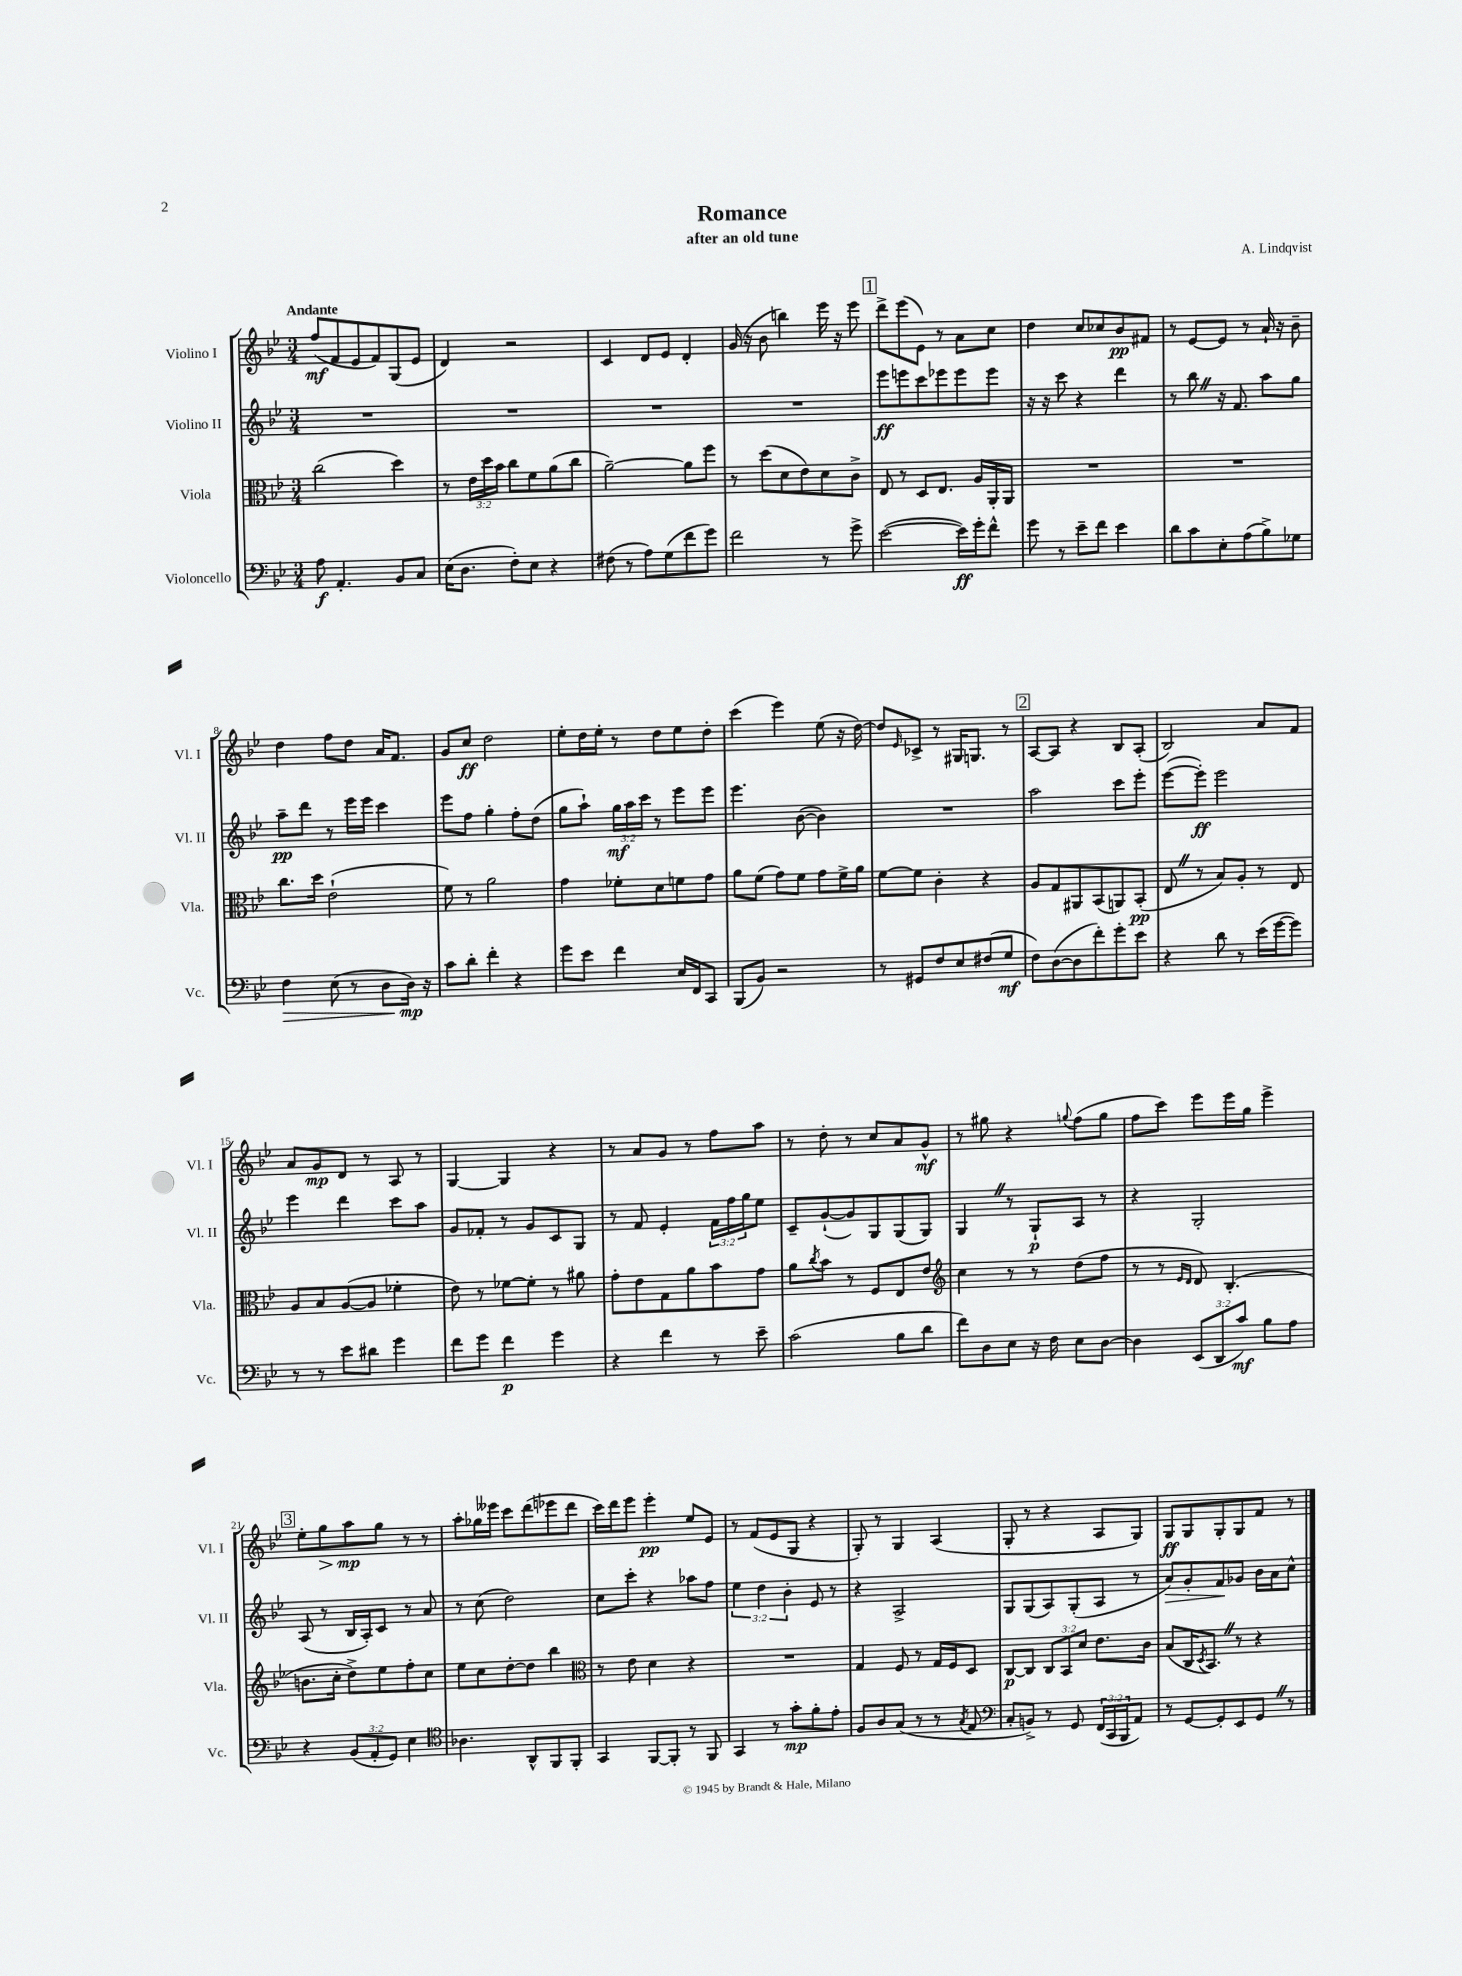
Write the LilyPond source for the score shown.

\header { title = "Romance" composer = "A. Lindqvist" subtitle = "after an old tune" }
<<
\new StaffGroup <<
\new Staff = "s0" \with { instrumentName = "Violino I" shortInstrumentName = "Vl. I" } {
    \clef treble \key bes \major \numericTimeSignature \time 3/4 \tempo "Andante"
    f''8\mf( f'8 ees'8 f'8) g8( ees'8 |
    d'4) r2 |
    c'4 d'8 ees'8 d'4-. |
    g'16( r16 bes'8 b''4) ees'''16 r16 ees'''8 |
    \mark \markup { \box "1" } d'''8-> ees'''8( ees'8) r8 a'8 c''8 |
    d''4 c''8 ces''8 bes'8\pp fis'8 |
    r8 ees'8~ ees'8 r8 a'16-! r16 bes'8-- |
    d''4 f''8 d''8 a'16 f'8. |
    g'8 c''8\ff d''2 |
    ees''8-. d''16 ees''16-. r8 d''8 ees''8 d''8-. |
    c'''4( ees'''4) ees''8( r16 d''16~) |
    d''8 \grace { ees'16 } ces'8-> r8 gis16 g8. r8 |
    \mark \markup { \box "2" } a8~ a8 r4 bes8 a8-.( |
    bes2) a'8 f'8 |
    a'8 g'8\mp d'8 r8 a8 r8 |
    g4~ g4 r4 |
    r8 a'8 g'8 r8 f''8 a''8 |
    r8 d''8-. r8 c''8 a'8 g'8-^\mf |
    r8 gis''8 r4 \appoggiatura { g''8 } f''8( g''8 |
    f''8 c'''8) ees'''8 ees'''16 g''16 ees'''4-> |
    \mark \markup { \box "3" } ees''8-. g''8\> a''8\mp\! g''8 r8 r8 |
    a''8-. ges''16 eeses'''16 c'''8 d'''8( ees'''8 d'''8 |
    c'''16) d'''16 ees'''8 ees'''4-.\pp ees''8 ees'8 |
    r8 f'8( ees'8 g8 r4 |
    g8-.) r8 g4 a4( |
    g8-. r8 r4 a8 g8) |
    g8\ff g8 g8-. g8 f'8 r8 \bar "|." |
}
\new Staff = "s1" \with { instrumentName = "Violino II" shortInstrumentName = "Vl. II" } {
    \clef treble \key bes \major \numericTimeSignature \time 3/4 \override Staff.TupletNumber.text = #tuplet-number::calc-fraction-text
    R2. |
    R2. |
    R2. |
    R2. |
    \mark \markup { \box "1" } ees'''8\ff e'''8 c'''8 ees'''8 ees'''8 ees'''8 |
    r16 r16 c'''8 r4 d'''4 |
    r8 bes''8 \once \override BreathingSign.text = \markup { \musicglyph "scripts.caesura.straight" } \breathe r16 f'8. a''8 g''8 |
    a''8--\pp d'''8 r8 ees'''16 ees'''16 c'''4 |
    ees'''8 f''8 g''4-. f''8-. d''8( |
    g''8 a''8-!) \tuplet 3/2 { g''16\mf a''16 c'''16 } r8 ees'''8 ees'''8 |
    ees'''4. bes'8~( bes'4) |
    R2. |
    \mark \markup { \box "2" } a''2 c'''8 ees'''8-. |
    ees'''8~( ees'''8-.\ff) ees'''2 |
    ees'''4 d'''4 c'''8 a''8 |
    g'8 fes'8-. r8 g'8 c'8 g8 |
    r8 f'8 ees'4-. \tuplet 3/2 { f'16 f''16 g''16 } ees''8 |
    c'8-- g'8~-!( g'8) g8 g8( g8) |
    g4 \once \override BreathingSign.text = \markup { \musicglyph "scripts.caesura.straight" } \breathe r8 g8-!\p a8 r8 |
    r4 g2-. |
    \mark \markup { \box "3" } a8( r8 bes16 a16-.) c'8 r8 a'8 |
    r8 c''8( d''2) |
    c''8 c'''8-. r4 aes''8 f''8 |
    \tuplet 3/2 { ees''4 d''4 bes'4-. } ees'8 r8 |
    r4 a2-> |
    g8 g8( a8) g8-.( a8 r8 |
    a'8\>) g'8-. f'8\! ges'8 bes'16 a'16 c''8-^ \bar "|." |
}
\new Staff = "s2" \with { instrumentName = "Viola" shortInstrumentName = "Vla." } {
    \clef alto \key bes \major \numericTimeSignature \time 3/4 \override Staff.TupletNumber.text = #tuplet-number::calc-fraction-text
    c''2( d''4) |
    r8 \tuplet 3/2 { ees'16 d''16 bes'16 } c''8 f'8 a'8( c''8 |
    a'2~--) a'8 f''8 |
    r8 d''8( d'8 ees'8) d'8 c'8-> |
    \mark \markup { \box "1" } ees8 r8 d8 ees8. a16 a,16-. a,16 |
    R2. |
    R2. |
    c''8. d''16 ees'2-!( |
    f'8) r8 a'2 |
    g'4 fes'8-. d'8 f'8 g'8 |
    a'8 f'8( g'8) f'8 g'8 f'16-> a'16 |
    f'8~ f'8 c'4-. r4 |
    \mark \markup { \box "2" } a8 g8 ais,8 bes,8( a,8) bes,8-.\pp( |
    ees8 \once \override BreathingSign.text = \markup { \musicglyph "scripts.caesura.straight" } \breathe r8 bes8) a8-. r8 ees8 |
    a8 bes8 a8~( a8 fes'4-. |
    ees'8) r8 fes'8~ fes'8-. r8 ais'8 |
    g'8-. ees'8 g8 a'8 bes'8 g'8 |
    a'8 \acciaccatura { c''8 } bes'8 r8 f8 ees8 ees'8 |
    \clef treble c''4 r8 r8 d''8( f''8 |
    r8 r8 \grace { ees'16 d'16 } d'8) bes4.-.( |
    \mark \markup { \box "3" } b'8. c''16-. d''8->) ees''8 f''8-. c''8 |
    ees''8 c''8 d''8~-. d''8 bes''4 |
    \clef alto r8 ees'8 d'4 r4 |
    R2. |
    g4 f8 r8 g16 f16 d8 |
    c8~\p c8 \tuplet 3/2 { c8 bes,8 d'8 } ees'8. c'16 |
    bes8( c16 \acciaccatura { d8 } bes,8.) \once \override BreathingSign.text = \markup { \musicglyph "scripts.caesura.straight" } \breathe r8 r4 \bar "|." |
}
\new Staff = "s3" \with { instrumentName = "Violoncello" shortInstrumentName = "Vc." } {
    \clef bass \key bes \major \numericTimeSignature \time 3/4 \override Staff.TupletNumber.text = #tuplet-number::calc-fraction-text
    a8\f a,4.-. bes,8 c8 |
    ees16( d8. f8-.) ees8 r4 |
    fis8( r8 a8) g8( f'8 g'8) |
    f'2 r8 g'8-> |
    \mark \markup { \box "1" } ees'2~( ees'16\ff) g'16-. f'8-^ |
    g'8 r8 ees'8-- f'8 ees'4 |
    d'8 c'8 ees8-. a8( bes8->) ges8 |
    f4\> ees8( r8 d8 d16\mp\!) r16 |
    c'8 d'8-. f'4-. r4 |
    g'8 ees'8 f'4 ees16 f,16 c,8 |
    bes,,8( bes,8) r2 |
    r8 gis,8 f8 ees8 fis8( g8\mf |
    \mark \markup { \box "2" } f8) d8~( d8 f'8-.) g'8-. ees'8 |
    r4 d'8 r8 ees'16( g'16~ g'8) |
    r8 r8 ees'8 dis'8 g'4 |
    f'8 g'8 f'4\p g'4 |
    r4 f'4 r8 ees'8-- |
    c'2( bes8 d'8 |
    f'8) d8 ees8 r16 f16 ees8 d8~ |
    d4 \tuplet 3/2 { ees,8( d,8 c'8\mf) } bes8 a8 |
    \mark \markup { \box "3" } r4 \tuplet 3/2 { bes,8( a,8-. g,8) } ees4 |
    \clef tenor aes4. a,8-^ f,8 f,8-. |
    g,4 f,8~ f,8-. r8 f,8 |
    g,4 r8 g'8-.\mp f'8-. ees'8-. |
    f8 a8 g8( r8 r8 \acciaccatura { g8 } ees8 |
    \clef bass c8-. b,8->) r8 g,8 \tuplet 3/2 { f,16( c,16 bes,,16 } a,8) |
    r8 g,8~ g,8-. ees,8 g,8 \once \override BreathingSign.text = \markup { \musicglyph "scripts.caesura.straight" } \breathe r8 \bar "|." |
}
>>
>>
